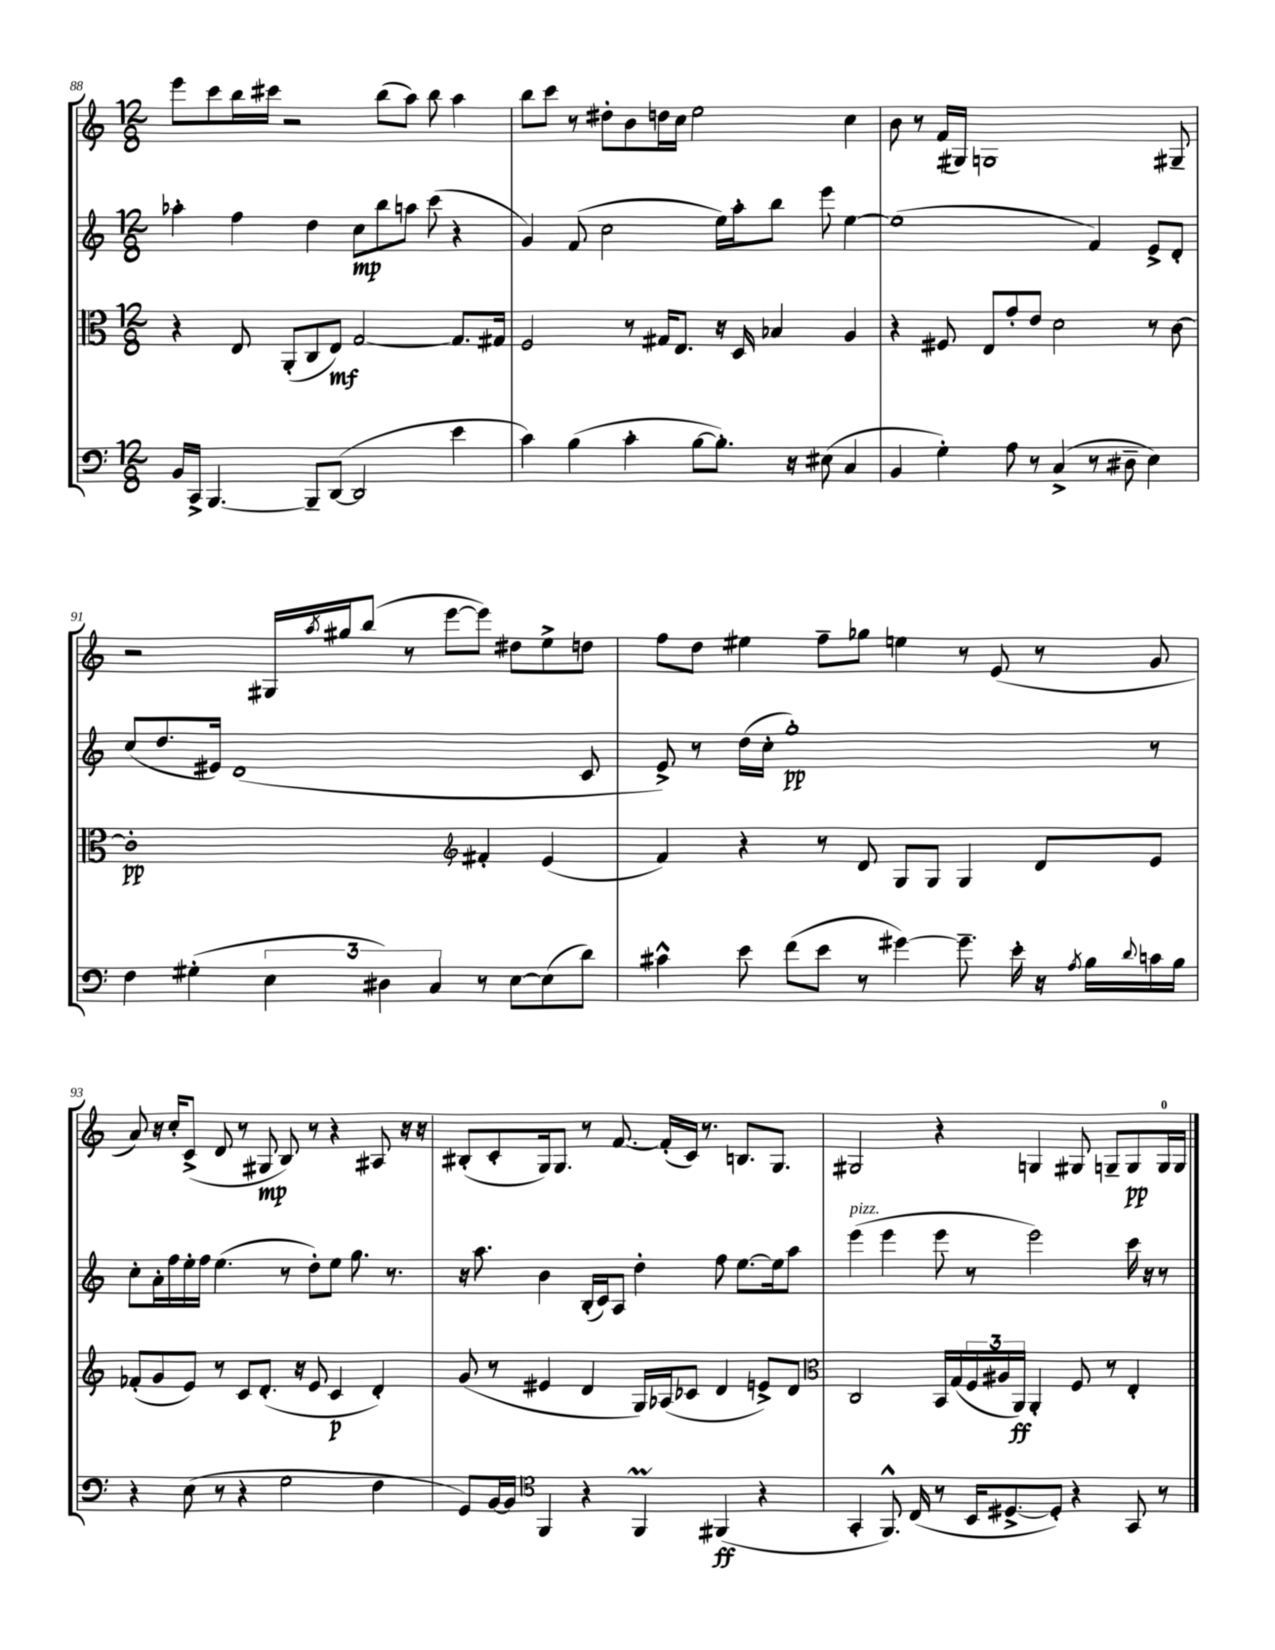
<<
\new StaffGroup <<
\new Staff = "s0" {
    \clef treble \key c \major \numericTimeSignature \time 12/8
    e'''8 c'''8 b''16 cis'''16 r2 b''8( a''8) b''8 a''4 |
    b''8 c'''8 r8 dis''8-. b'8 d''16 c''16 e''2 c''4 |
    b'8 r8 f'16( gis16) g1 gis8-- |
    r2 gis16 \acciaccatura { a''8 } gis''16 b''8( r8 e'''8~ e'''8) dis''8 e''8-> d''8 |
    f''8 d''8 eis''4 f''8-- ges''8 e''4 r8 e'8( r8 g'8 |
    a'8) r16 c''16-. c'8->( d'8 r8 gis8\mp b8) r8 r4 ais8 r16 r16 |
    bis8-.( c'8-. g16) g8. r8 f'8.~ f'16-.( c'16) r8. b8. g8. |
    gis2 r4 g4 gis8 g8-- g8\pp g16-0 g16 \bar "|." |
}
\new Staff = "s1" {
    \clef treble \key c \major \numericTimeSignature \time 12/8
    aes''4-. f''4 d''4 c''8\mp b''8 a''8 c'''8( r4 |
    g'4) f'8( c''2 e''16) a''16-. b''8 e'''8 e''4~ |
    e''1( f'4) e'8-> d'8-. |
    c''8( d''8. eis'16) d'1( c'8 |
    e'8->) r8 d''16( c''16-. g''1-.\pp) r8 |
    c''8-. a'16-. f''16 e''16-. f''16 e''4.( r8 d''8-.) e''8 g''8. r8. |
    r16 a''8. b'4 b16-.( c'16) a8 d''4-. f''8 e''8.~ e''16 a''8 |
    e'''4^\markup { \italic "pizz." }( e'''4 e'''8 r8 e'''2) c'''16 r16 r8 \bar "|." |
}
\new Staff = "s2" {
    \clef alto \key c \major \numericTimeSignature \time 12/8
    r4 e8 a,8-.( c8 e8\mf) g2~ g8. gis16 |
    f2 r8 gis16 e8. r16 d16 bes4 a4 |
    r4 fis8 e8 g'8-. e'8 d'2 r8 c'8~ |
    c'1-.\pp \clef treble fis'4-. e'4( |
    f'4) r4 r8 d'8 g8 g8 g4 d'8 e'8 |
    fes'8-.( g'8 e'8) r8 c'8 d'8.-.( r16 e'8 c'4\p d'4-.) |
    g'8( r8 eis'4 d'4 g16) aes16( ces'8 d'4 e'8->) d'8 |
    \clef alto c2 b,16 g16( \tuplet 3/2 { f16 ais16 a,16\ff) } a,4-. f8 r8 e4-. \bar "|." |
}
\new Staff = "s3" {
    \clef bass \key c \major \numericTimeSignature \time 12/8
    b,16 c,16-> b,,4.~ b,,8-- d,8~( d,2 e'4 |
    c'4) b4( c'4-. b8~ b8.-.) r16 eis8( c4 |
    b,4 g4-.) a8 r8 c4->( r8 dis8-- e4) |
    f4 gis4-.( \tuplet 3/2 { e4 dis4) c4 } r8 e8~ e8( d'8) |
    cis'4-^ e'8 f'8( e'8 r8 gis'4~) gis'8.-- e'16-. r16 \acciaccatura { a8 } b16 \appoggiatura { d'8 } c'16 b16 |
    r4 e8( r8 r4 g2 f4 |
    g,8) b,16~ b,16 \clef tenor f,4 r4 f,4\prall fis,4\ff( r4 |
    g,4-. f,8.-^) c16( r8 b,16 dis8.~-> dis8-.) r4 g,8 r8 \bar "|." |
}
>>
>>
\layout { \context { \Score currentBarNumber = #88 } }
